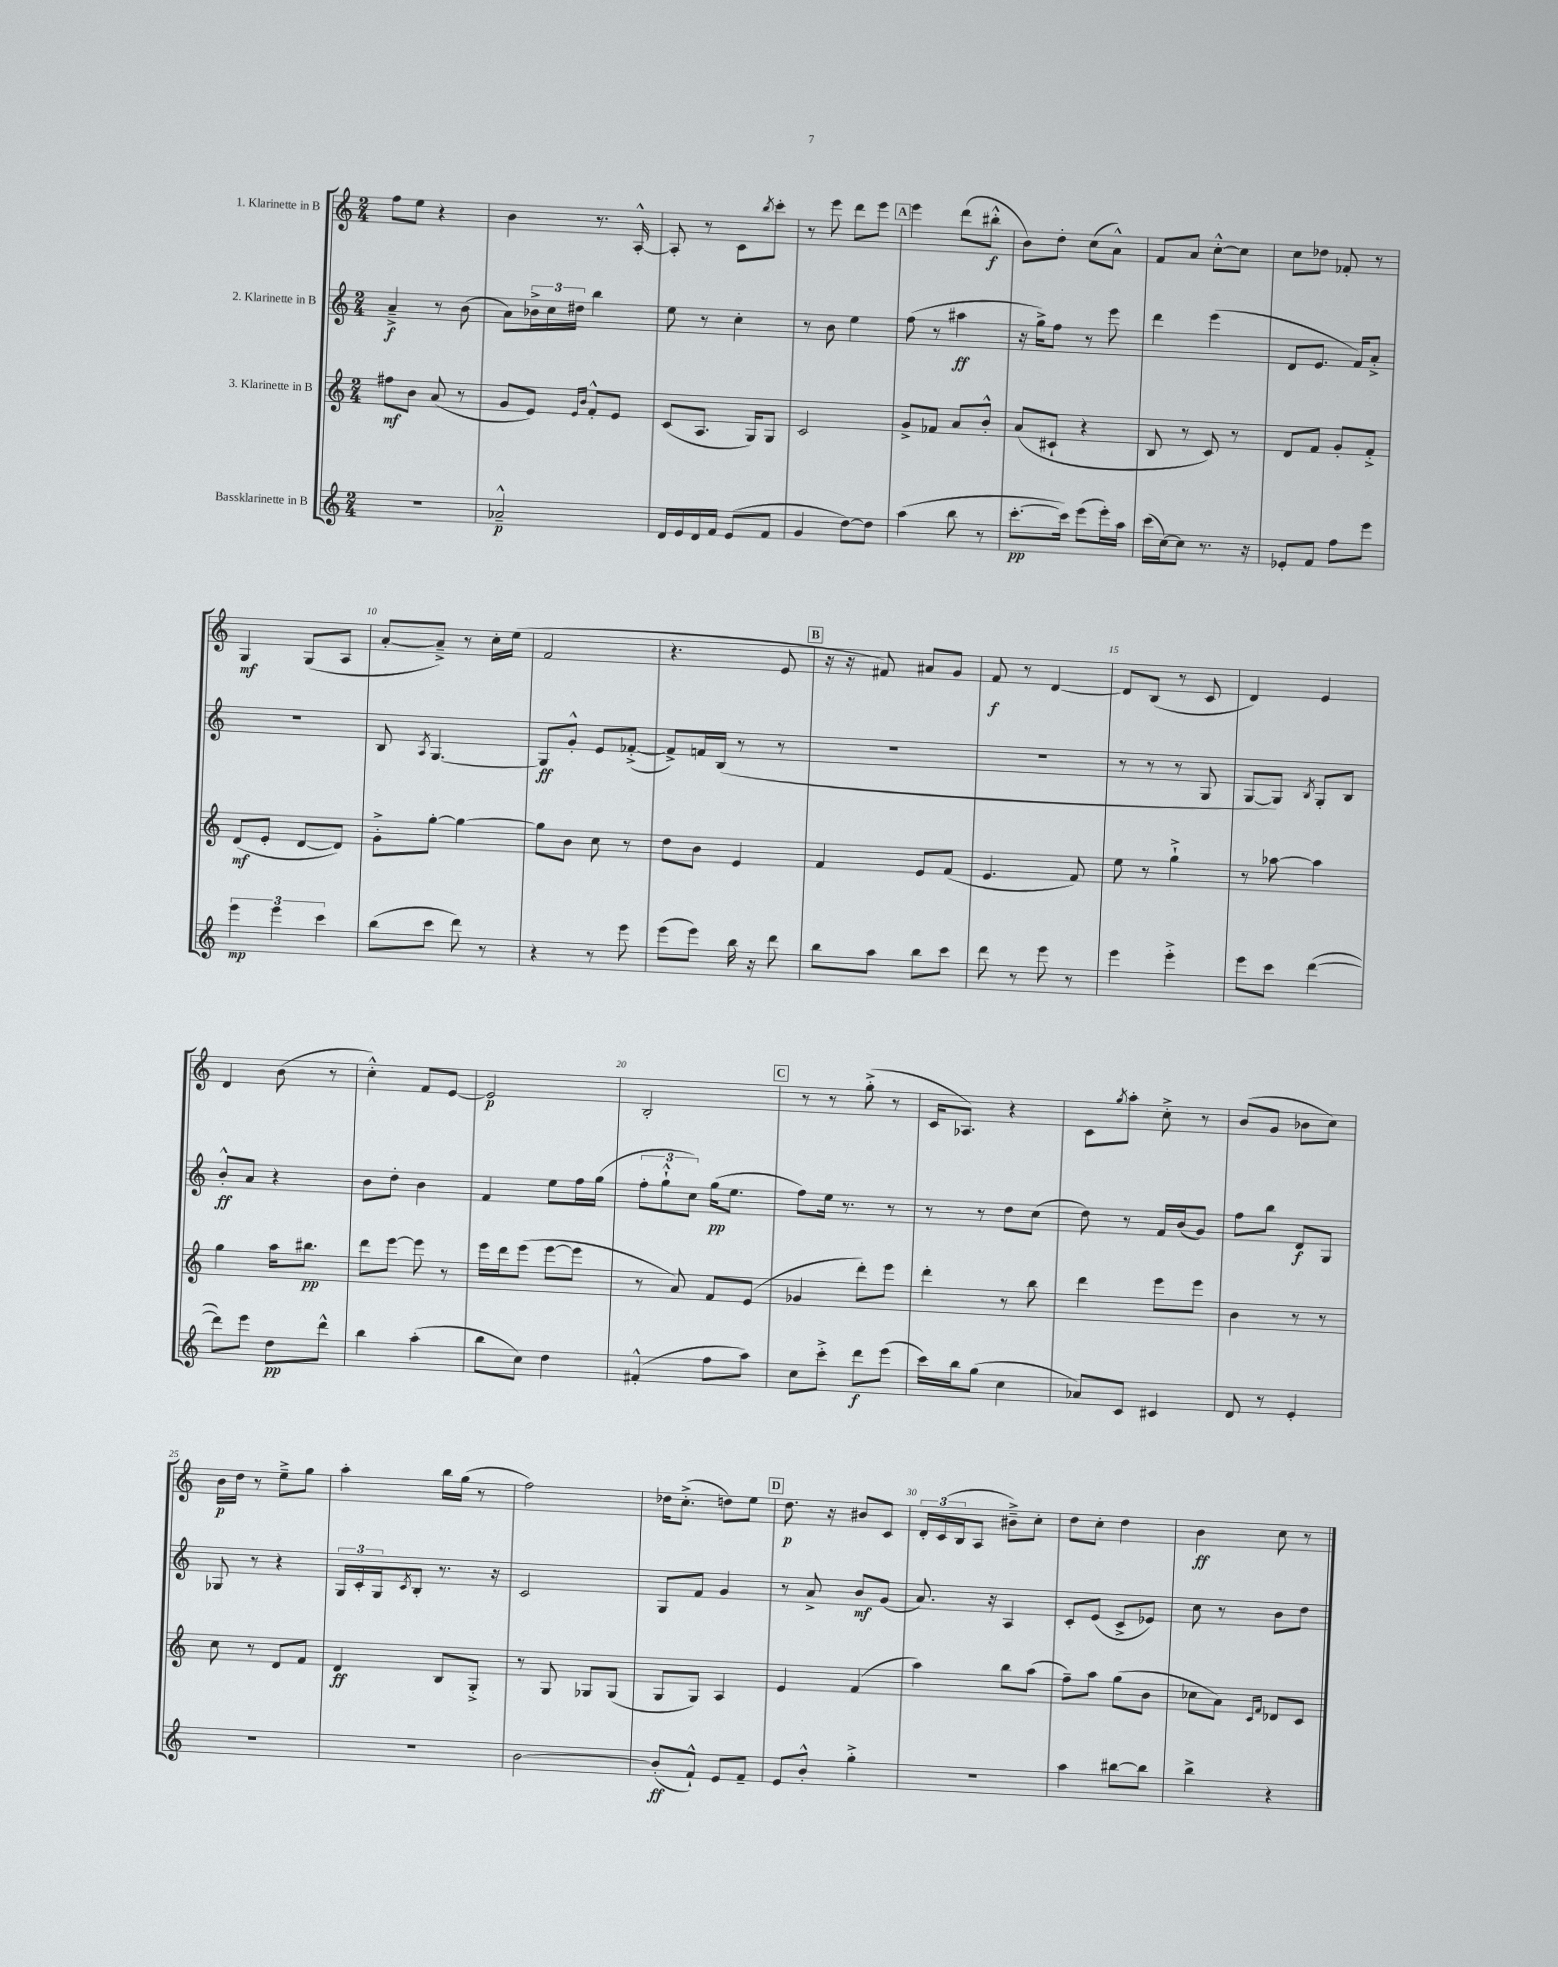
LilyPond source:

<<
\new StaffGroup <<
\new Staff = "s0" \with { instrumentName = "1. Klarinette in B" } {
    \clef treble \key c \major \numericTimeSignature \time 2/4
    f''8 e''8 r4 |
    b'4 r8. a16~-.-^ |
    a8-. r8 c'8 \acciaccatura { b''8 } c'''8-. |
    r8 e'''8 d'''8 e'''8 |
    \mark \markup { \box "A" } e'''4 d'''8( bis''8-.-^\f |
    b'8) d''8-. c''8( a'8-^) |
    f'8 a'8 c''8~-.-^ c''8 |
    c''8 des''8 fes'8-. r8 |
    g4\mf g8( a8 |
    a'8~-. a'8--->) r8 c''16-. e''16( |
    f'2 |
    r4. e'8 |
    \mark \markup { \box "B" } r16 r16 fis'8) ais'8 g'8 |
    f'8\f r8 d'4~ |
    d'8 b8( r8 c'8 |
    d'4) e'4 |
    d'4 b'8( r8 |
    c''4-.-^) f'8 e'8~ |
    e'2\p |
    b2-. |
    \mark \markup { \box "C" } r8 r8 g''8-.->( r8 |
    c'16 aes8.) r4 |
    c'8 \acciaccatura { g''8 } a''8-. c''8-.-> r8 |
    b'8( g'8 bes'8 c''8) |
    b'16\p d''16 r8 e''8---> g''8 |
    a''4-. b''16 g''16( r8 |
    f''2) |
    des''16 c''8.-.->( d''8) e''8 |
    \mark \markup { \box "D" } d''8.\p r16 bis'8 c'8 |
    \tuplet 3/2 { d'16-. c'16( b16 } a8 bis'8--->) c''8-. |
    d''8 c''8-. d''4 |
    b'4\ff c''8 r8 \bar "|." |
}
\new Staff = "s1" \with { instrumentName = "2. Klarinette in B" } {
    \clef treble \key c \major \numericTimeSignature \time 2/4
    a'4--->\f r8 b'8( |
    a'8) \tuplet 3/2 { bes'16-> c''16 dis''16 } b''4 |
    e''8 r8 c''4-. |
    r8 b'8 e''4 |
    \mark \markup { \box "A" } f''8( r8 ais''4\ff |
    r16 g''16->) f''8 r8 e'''8 |
    d'''4 e'''4( |
    d'8 e'8. f'16) a'8-.-> |
    R2 |
    b8 \acciaccatura { a8 } g4.~ |
    g8\ff g'8-.-^ e'8 fes'8~-.->( |
    fes'8->) f'16 b16( r8 r8 |
    \mark \markup { \box "B" } R2 |
    r2 |
    r8 r8 r8 g8 |
    g8~ g8) \acciaccatura { b8 } g8-. b8 |
    b'8-.-^\ff a'8 r4 |
    b'8 d''8-. b'4 |
    f'4 e''8 f''16 g''16( |
    \tuplet 3/2 { f''8-. g''8-!-^ c''8) } g''16\pp( e''8. |
    \mark \markup { \box "C" } f''8) e''16 r8. r8 |
    r8 r8 d''8 c''8( |
    d''8) r8 f'16 b'16( g'8) |
    f''8 b''8 d'8\f g8 |
    ges8 r8 r4 |
    \tuplet 3/2 { g16 c'16-. g16 } \acciaccatura { c'8 } b8-. r8. r16 |
    c'2 |
    g8 f'8 g'4 |
    \mark \markup { \box "D" } r8 a'8-> b'8\mf g'8( |
    a'8.) r16 a4 |
    c'8-. e'8( c'8-> ees'8) |
    c''8 r8 b'8 d''8 \bar "|." |
}
\new Staff = "s2" \with { instrumentName = "3. Klarinette in B" } {
    \clef treble \key c \major \numericTimeSignature \time 2/4
    fis''8\mf b'8 a'8( r8 |
    g'8 e'8) \grace { e'16 b'16 } f'8-.-^ e'8 |
    c'8( a8. g16) g8 |
    c'2 |
    \mark \markup { \box "A" } g'8-> fes'8 a'8 b'8-.-^ |
    a'8( cis'8-! r4 |
    b8 r8 c'8) r8 |
    d'8 f'8 g'8-. f'8-.-> |
    d'8\mf( e'8-. d'8~ d'8) |
    g'8-.-> g''8~-. g''4~ |
    g''8 b'8 c''8 r8 |
    d''8 b'8 e'4 |
    \mark \markup { \box "B" } f'4 e'8 f'8( |
    e'4. f'8) |
    e''8 r8 g''4-!-> |
    r8 aes''8~ aes''4 |
    g''4 a''16 bis''8.\pp |
    d'''8 e'''8~ e'''8 r8 |
    e'''16 d'''16 e'''8( e'''8~ e'''8 |
    r8 a'8) f'8 e'8( |
    \mark \markup { \box "C" } ges'4 d'''8-.) e'''8 |
    d'''4-. r8 b''8 |
    d'''4 e'''8 e'''8 |
    b'4 r8 r8 |
    c''8 r8 d'8 f'8 |
    d'4\ff b8 g8-.-> |
    r8 g8 ges8 ges8( |
    g8 g8) a4 |
    \mark \markup { \box "D" } e'4 f'4( |
    a''4) b''8 a''8( |
    f''8--) a''8 g''8( b'8 |
    ces''8 a'8) \grace { c'16 f'16 } des'8 c'8 \bar "|." |
}
\new Staff = "s3" \with { instrumentName = "Bassklarinette in B" } {
    \clef treble \key c \major \numericTimeSignature \time 2/4
    R2 |
    aes'2---^\p |
    d'16 e'16 d'16 f'16 e'8( f'8 |
    g'4 d''8~) d''8 |
    \mark \markup { \box "A" } a''4( b''8 r8 |
    c'''8.~-.\pp c'''16) e'''8( e'''16-.) a''16 |
    c'''16( c''16~) c''8 r8. r16 |
    ees'8-. f'8 f''8 e'''8 |
    \tuplet 3/2 { e'''4\mp e'''4 c'''4 } |
    b''8( c'''8 d'''8) r8 |
    r4 r8 e'''8 |
    e'''8( e'''8) b''16 r16 d'''8 |
    \mark \markup { \box "B" } b''8 a''8 b''8 c'''8 |
    d'''8 r8 e'''8 r8 |
    e'''4 e'''4-.-> |
    e'''8 c'''8 d'''4~( |
    d'''8) e'''8 d''8\pp d'''8-^ |
    b''4 a''4-.( |
    b''8 c''8) d''4 |
    fis'4-.-^( f''8 a''8) |
    \mark \markup { \box "C" } c''8 c'''8-.-> d'''8\f e'''8( |
    c'''16) b''16 g''8( c''4 |
    aes'8) c'8 cis'4 |
    d'8 r8 e'4-. |
    R2 |
    R2 |
    b'2~ |
    b'8-.\ff( f'8-!-^) e'8 f'8-- |
    \mark \markup { \box "D" } e'8 b'8-.-^ g''4-.-> |
    r2 |
    a''4 bis''8~ bis''8 |
    b''4-> r4 \bar "|." |
}
>>
>>
\layout { \context { \Score \override BarNumber.break-visibility = ##(#f #t #t) barNumberVisibility = #(every-nth-bar-number-visible 5) } }
